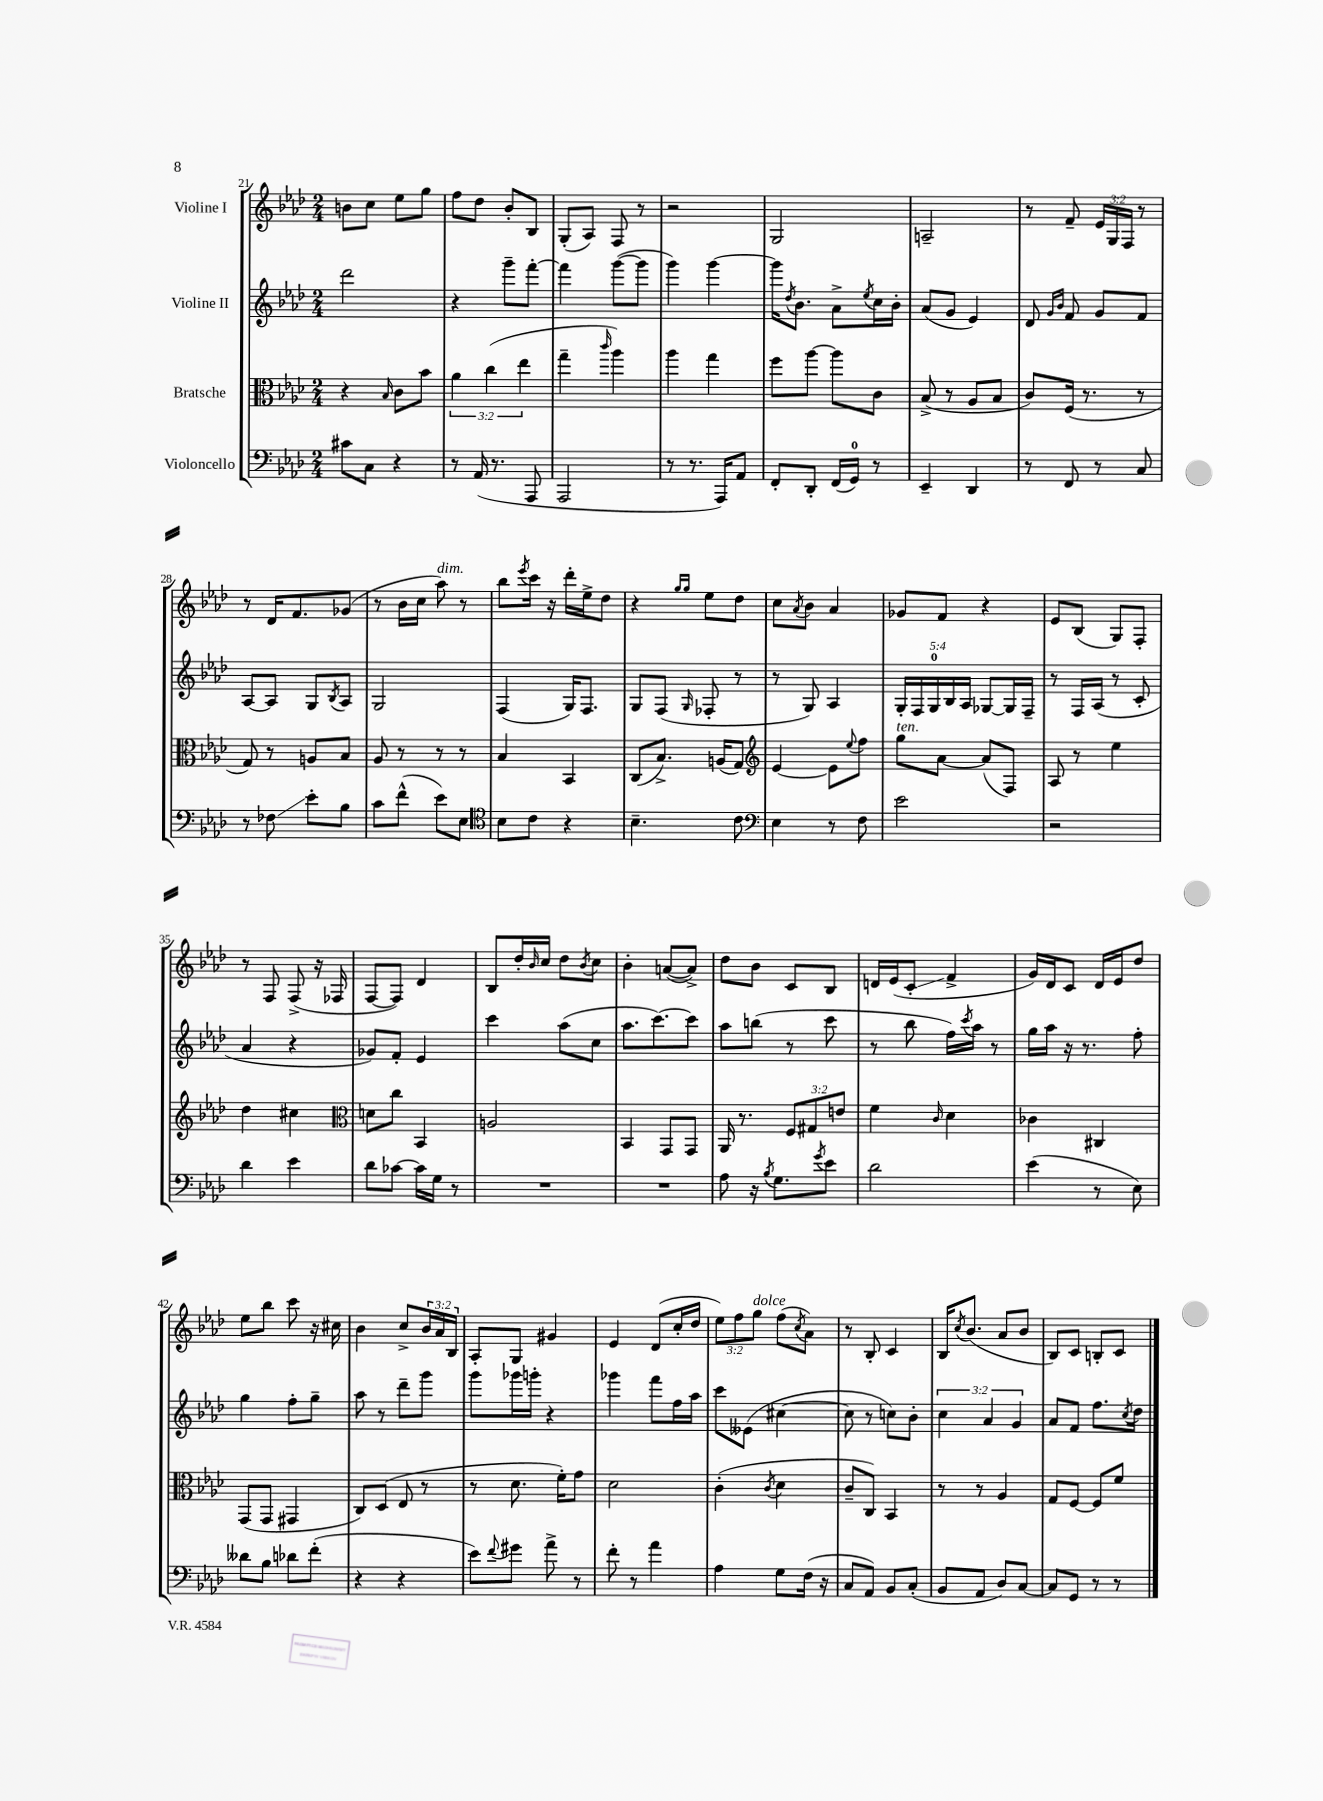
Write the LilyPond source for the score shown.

<<
\new StaffGroup <<
\new Staff = "s0" \with { instrumentName = "Violine I" } {
    \clef treble \key aes \major \numericTimeSignature \time 2/4 \override Staff.TupletNumber.text = #tuplet-number::calc-fraction-text
    b'8 c''8 ees''8 g''8 |
    f''8 des''8 bes'8-. bes8 |
    g8-.( aes8) f8 r8 |
    r2 |
    g2 |
    a2-- |
    r8 f'8-- \tuplet 3/2 { ees'16 g16 f16 } r8 |
    r8 des'16 f'8. ges'8( |
    r8 bes'16 c''16 aes''8^\markup { \italic "dim." }) r8 |
    bes''8 \acciaccatura { ees'''8 } c'''16 r16 des'''16-. ees''16-> des''8 |
    r4 \grace { g''16 g''16 } ees''8 des''8 |
    c''8 \acciaccatura { aes'8 } bes'8 aes'4 |
    ges'8 f'8 r4 |
    ees'8 bes8( g8) f8-. |
    r8 f8 f8->( r16 fes16 |
    f8~ f8) des'4 |
    bes8 des''16-. \grace { bes'16 } c''16 des''8 \acciaccatura { bes'8 } c''8 |
    bes'4-. a'8~( a'8->) |
    des''8 bes'8 c'8 bes8 |
    d'16 ees'16( c'8-.\glissando f'4-> |
    g'16) des'16 c'8 des'16 ees'16 des''8 |
    ees''8 bes''8 c'''8 r16 cis''16 |
    bes'4 c''8-> \tuplet 3/2 { bes'16 aes'16 bes16 } |
    aes8-. g8 gis'4 |
    ees'4 des'8( c''16-. des''16 |
    \tuplet 3/2 { ees''8) f''8 g''8^\markup { \italic "dolce" } } f''8( \acciaccatura { c''8 } aes'8) |
    r8 bes8-. c'4 |
    bes16 \acciaccatura { c''8 } bes'8.( aes'8 bes'8 |
    bes8) c'8 b8-. c'8 \bar "|." |
}
\new Staff = "s1" \with { instrumentName = "Violine II" } {
    \clef treble \key aes \major \numericTimeSignature \time 2/4 \override Staff.TupletNumber.text = #tuplet-number::calc-fraction-text
    des'''2 |
    r4 g'''8-- f'''8~-. |
    f'''4 g'''8~( g'''8 |
    g'''4) g'''4~ |
    g'''16 \acciaccatura { des''8 } bes'8. aes'8-> \acciaccatura { ees''8 } c''16 bes'16-. |
    aes'8( g'8 ees'4) |
    des'8 \grace { g'16 bes'16 } f'8 g'8 f'8 |
    aes8~ aes8 g8 \acciaccatura { bes8 } aes8 |
    g2 |
    f4( g16) f8. |
    g8 f8( \grace { g16 } fes8-. r8 |
    r8 g8) aes4 |
    \tuplet 5/4 { g16-. f16 g16-0 bes16 aes16 } ges8~ ges16 f16-- |
    r8 f16 aes16( r8 c'8-. |
    aes'4 r4 |
    ges'8) f'8-. ees'4 |
    c'''4 aes''8( c''8 |
    aes''8. c'''8.~) c'''8 |
    aes''8 b''8( r8 c'''8 |
    r8 bes''8 f''16) \acciaccatura { c'''8 } aes''16 r8 |
    g''16 aes''16 r16 r8. f''8-. |
    g''4 f''8-. g''8-- |
    aes''8 r8 des'''8-- g'''8 |
    g'''8 ges'''16 g'''16-. r4 |
    ges'''4 f'''8 f''16 aes''16 |
    c'''8 eeses'8( cis''4~ |
    cis''8 r8 c''8) bes'8-. |
    \tuplet 3/2 { c''4 aes'4 g'4 } |
    aes'8 f'8 f''8. \acciaccatura { c''8 } des''16 \bar "|." |
}
\new Staff = "s2" \with { instrumentName = "Bratsche" } {
    \clef alto \key aes \major \numericTimeSignature \time 2/4 \override Staff.TupletNumber.text = #tuplet-number::calc-fraction-text
    r4 \grace { bes16 } c'8 bes'8 |
    \tuplet 3/2 { aes'4 c''4( ees''4 } |
    g''4-- \grace { c'''16 } aes''4) |
    aes''4 g''4 |
    f''8 aes''8~ aes''8 c'8 |
    bes8->( r8 aes8 bes8 |
    c'8) f16( r8. r8 |
    g8) r8 a8 bes8 |
    aes8 r8 r8 r8 |
    bes4 bes,4 |
    c8( bes8.->) a16( g8) |
    \clef treble ees'4~ ees'8 \appoggiatura { ees''8 } f''8 |
    g''8^\markup { \italic "ten." } aes'8~ aes'8( f8) |
    aes8 r8 ees''4 |
    des''4 cis''4 |
    \clef alto d'8 c''8 bes,4 |
    a2 |
    bes,4 g,8 g,8 |
    aes,16 r8. \tuplet 3/2 { f8 gis8 e'8 } |
    f'4 \grace { c'16 } des'4 |
    ces'4 cis4 |
    g,8( g,8 gis,4 |
    c8) des8( ees8 r8 |
    r8 des'8. f'16-.) g'8 |
    des'2 |
    c'4-.( \acciaccatura { c'8 } des'4 |
    c'8-- c8) bes,4 |
    r8 r8 aes4 |
    g8 f8~ f8 f'8 \bar "|." |
}
\new Staff = "s3" \with { instrumentName = "Violoncello" } {
    \clef bass \key aes \major \numericTimeSignature \time 2/4
    cis'8 c8 r4 |
    r8 aes,16( r8. aes,,8 |
    aes,,2 |
    r8 r8. aes,,16) aes,8 |
    f,8-. des,8-. f,16( g,16-0) r8 |
    ees,4-- des,4 |
    r8 f,8 r8 c8 |
    r8 fes8\glissando ees'8-. bes8 |
    c'8 f'8-^( ees'8) ees8 |
    \clef tenor bes8 c'8 r4 |
    bes4.-- c'8 |
    \clef bass ees4 r8 f8 |
    ees'2 |
    r2 |
    des'4 ees'4 |
    des'8 ces'8~ ces'16 g16 r8 |
    R2 |
    R2 |
    aes8 r16 \acciaccatura { bes8 } g8. \acciaccatura { g'8 } ees'8 |
    des'2 |
    ees'4( r8 ees8) |
    deses'8 bes8 des'8 f'8-.( |
    r4 r4 |
    ees'8) \appoggiatura { f'8 } gis'8 aes'8-> r8 |
    f'8-. r8 aes'4 |
    aes4 g8 f16( r16 |
    c8 aes,8) bes,8 c8-.( |
    bes,8 aes,8 des8) c8~ |
    c8 g,8 r8 r8 \bar "|." |
}
>>
>>
\layout { \context { \Score currentBarNumber = #21 } }
